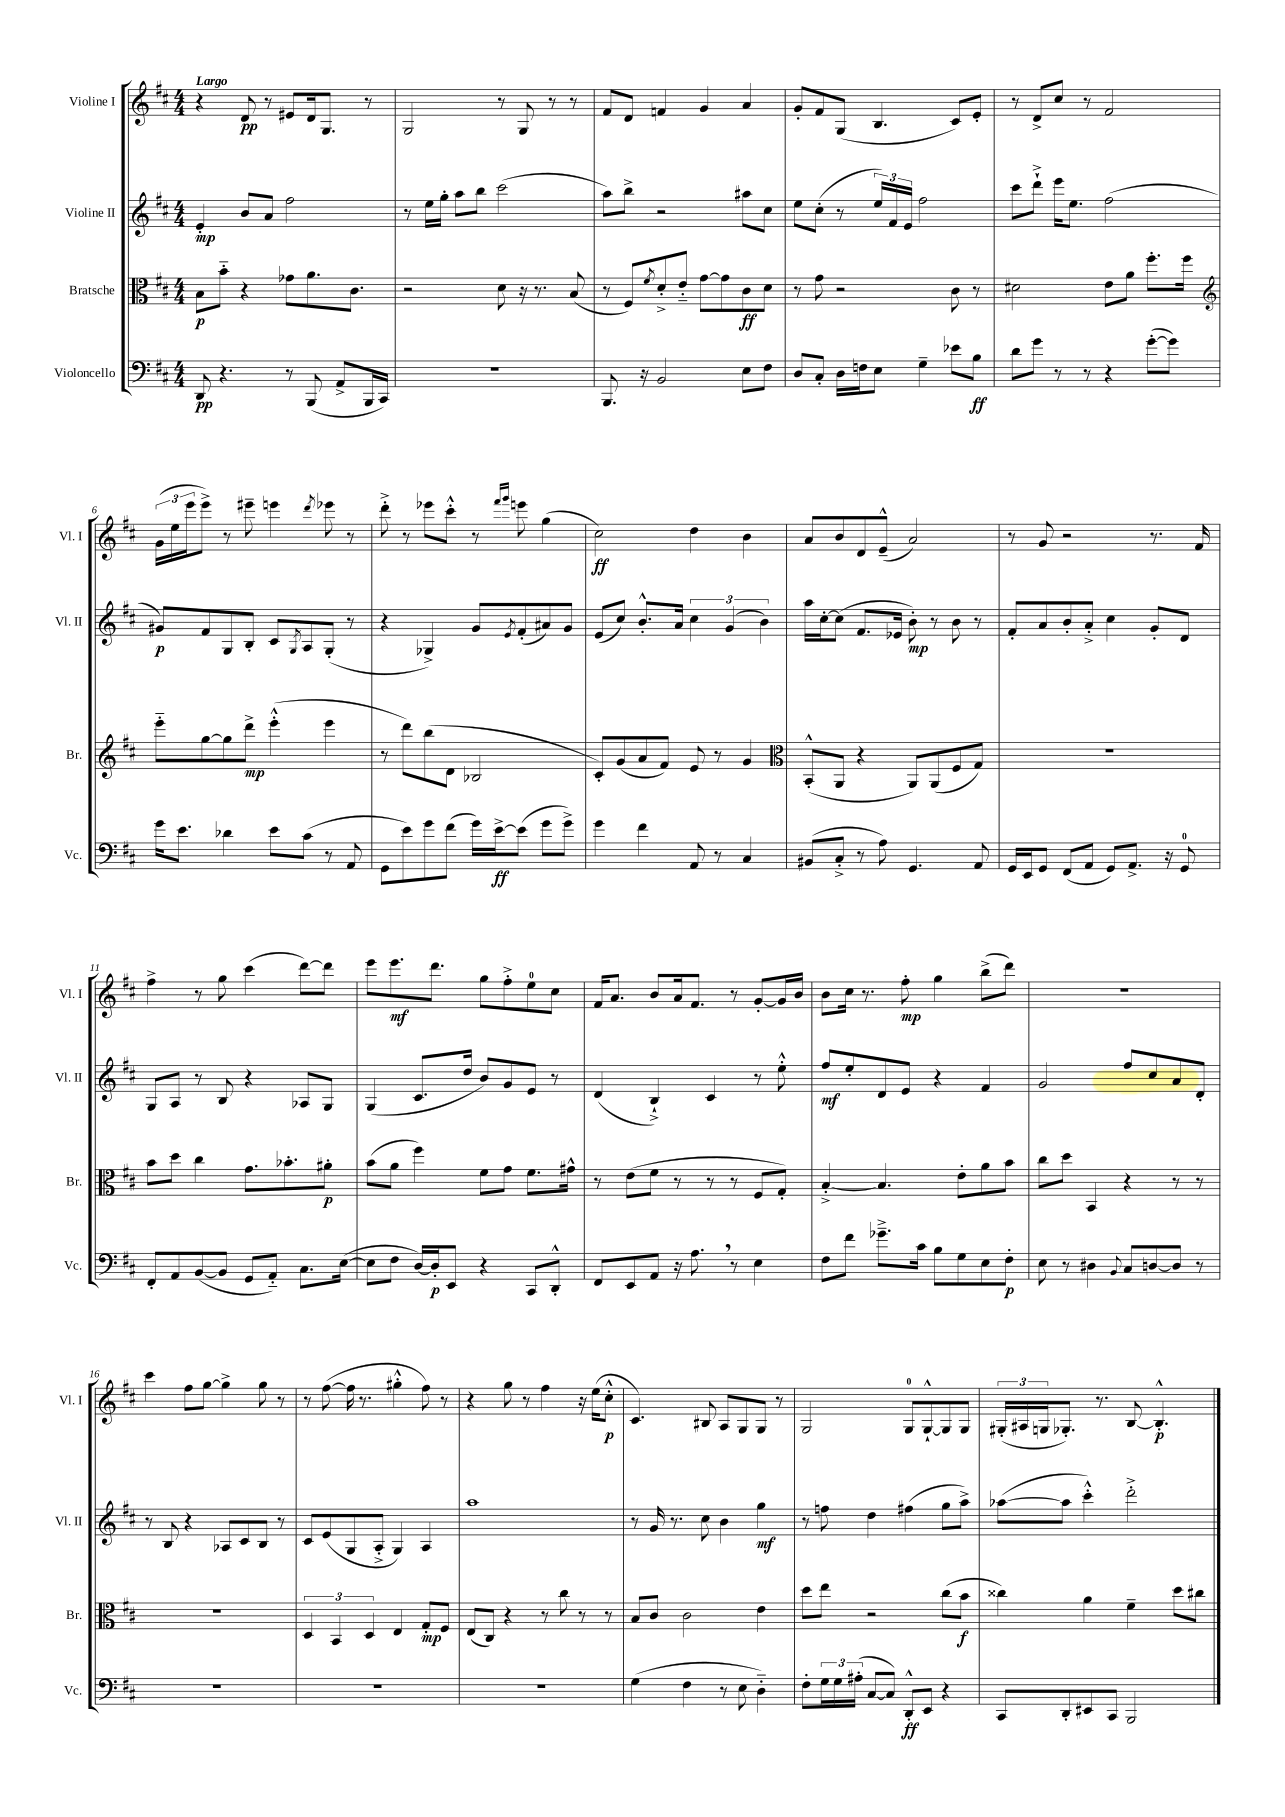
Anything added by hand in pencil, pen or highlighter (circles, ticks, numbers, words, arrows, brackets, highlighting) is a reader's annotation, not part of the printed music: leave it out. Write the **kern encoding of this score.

**kern	**dynam	**kern	**dynam	**kern	**dynam	**kern	**dynam
*part4	*part4	*part3	*part3	*part2	*part2	*part1	*part1
*staff4	*staff4	*staff3	*staff3	*staff2	*staff2	*staff1	*staff1
*I"Violoncello	*	*I"Bratsche	*	*I"Violine II	*	*I"Violine I	*
*I'Vc.	*	*I'Br.	*	*I'Vl. II	*	*I'Vl. I	*
*clefF4	*	*clefC3	*	*clefG2	*	*clefG2	*
*k[f#c#]	*	*k[f#c#]	*	*k[f#c#]	*	*k[f#c#]	*
*M4/4	*	*M4/4	*	*M4/4	*	*M4/4	*
=1	=1	=1	=1	=1	=1	=1	=1
!	!	!	!	!	!	!LO:TX:a:B:t=Largo	!
8DD/	pp	8B\L	p	4e'/	mp	4r	.
4.r	.	8b\J	.	.	.	.	.
.	.	4r	.	8b/L	.	8d/	pp
.	.	.	.	8a/J	.	8r	.
8r	.	8g-X\L	.	2ff#\	.	8e#X/L	.
(8BBB/	.	8.a\	.	.	.	16d/k	.
.	.	.	.	.	.	8.G/J	.
8AA^/L	.	.	.	.	.	.	.
.	.	8.c#\J	.	.	.	.	.
16BBB/L	.	.	.	.	.	8r	.
16CC#/JJ)	.	.	.	.	.	.	.
=2	=2	=2	=2	=2	=2	=2	=2
1r	.	2r	.	8r	.	2G/	.
.	.	.	.	16ee\LL	.	.	.
.	.	.	.	16gg'\JJ	.	.	.
.	.	.	.	8aa\L	.	.	.
.	.	.	.	8bb\J	.	.	.
.	.	8d\	.	(2ccc#\	.	8r	.
.	.	16r	.	.	.	8G/	.
.	.	8.r	.	.	.	.	.
.	.	.	.	.	.	8r	.
.	.	(8B/	.	.	.	8r	.
=3	=3	=3	=3	=3	=3	=3	=3
8.BBB/	.	8r	.	8aa\L)	.	8f#/L	.
.	.	8F#/L)	.	8bb^\J	.	8d/J	.
16r	.	.	.	.	.	.	.
.	.	8qf#/	.	.	.	.	.
2BB/	.	8d'^/	.	2r	.	4fn/	.
.	.	8e/J	.	.	.	.	.
.	.	[8g\L	.	.	.	4g/	.
.	.	8g\]	.	.	.	.	.
8E\L	.	8c#\	ff	8aa#X\L	.	4a/	.
8F#\J	.	8d\J	.	8cc#\J	.	.	.
=4	=4	=4	=4	=4	=4	=4	=4
8D/L	.	8r	.	8ee\L	.	8g'/L	.
8C#'/J	.	8g\	.	(8cc#'\J	.	8f#/	.
16D\LL	.	2r	.	8r	.	(8G/J	.
16Fn\J	.	.	.	.	.	.	.
8E\J	.	.	.	24ee/LL)	.	4.B/	.
.	.	.	.	24f#/	.	.	.
.	.	.	.	24e/JJ	.	.	.
4G~\	.	.	.	2ff#\	.	.	.
8e-X\L	.	8c#\	.	.	.	8c#/L)	.
8B\J	ff	8r	.	.	.	8e'/J	.
=5	=5	=5	=5	=5	=5	=5	=5
8d\L	.	2d#X\	.	8ccc#\L	.	8r	.
8g\J	.	.	.	8ddd`^\J	.	8d^/L	.
8r	.	.	.	16eee\KL	.	8cc#/J	.
.	.	.	.	8.ee\J	.	.	.
8r	.	.	.	.	.	8r	.
4r	.	8e\L	.	(2ff#\	.	2f#/	.
.	.	8a\J	.	.	.	.	.
([8g'\L	.	8.ff#'\L	.	.	.	.	.
8g\J])	.	.	.	.	.	.	.
.	.	16ff#\Jk	.	.	.	.	.
!!LO:LB:g=z
=6	=6	=6	=6	=6	=6	=6	=6
*	*	*clefG2	*	*	*	*	*
16g\KL	.	8eee\L	.	8g#X/L)	p	(24g\LL	.
.	.	.	.	.	.	24ee\	.
8.e\J	.	.	.	.	.	.	.
.	.	.	.	.	.	24eee\J	.
.	.	[8gg\	.	8f#/	.	8eee^\J)	.
4d-X\	.	8gg\]	.	8G/	.	8r	.
.	.	8ddd^\J	mp	8B'/J	.	8eee#X~\	.
8e\L	.	(4eee'^^\	.	8c#/L	.	4eeen\	.
.	.	.	.	8qG/	.	.	.
(8c#\J	.	.	.	8A/	.	.	.
.	.	.	.	.	.	8qddd/	.
8r	.	4eee\	.	(8G'/J	.	8eee-X\	.
8AA/	.	.	.	8r	.	8r	.
=7	=7	=7	=7	=7	=7	=7	=7
8GG\L	.	8r	.	4r	.	8ddd'^\	.
8e\)	.	8ddd\L)	.	.	.	8r	.
8g\	.	(8bb\	.	4G-X^/)	.	8eee-X\L	.
(8f#\J	.	8d\J	.	.	.	8ccc#'^^\J	.
16g\LL)	.	2B-X/	.	8g/L	.	8r	.
[16e^\J	ff	.	.	.	.	.	.
.	.	.	.	.	.	16qqfff#/LL	.
.	.	.	.	8qe/	.	16qqggg/JJ	.
(8e\J]	.	.	.	(8f#'/	.	8eeen\	.
8g\L	.	.	.	8a#X/)	.	(4gg\	.
8g^\J)	.	.	.	8g/J	.	.	.
=8	=8	=8	=8	=8	=8	=8	=8
4g\	.	8c#'/L)	.	(8e/L	.	2cc#\)	ff
.	.	(8g/	.	8cc#/J)	.	.	.
4f#\	.	8a/	.	8.b'^^/L	.	.	.
.	.	8f#/J)	.	.	.	.	.
.	.	.	.	16a/Jk	.	.	.
8AA/	.	8e/	.	6cc#\	.	4dd\	.
8r	.	8r	.	.	.	.	.
.	.	.	.	(6g/	.	.	.
4C#/	.	4g/	.	.	.	4b\	.
.	.	.	.	6b\)	.	.	.
=9	=9	=9	=9	=9	=9	=9	=9
*	*	*clefC3	*	*	*	*	*
(8BB#X/L	.	(8BB'^^/L	.	16aa\LL	.	8a/L	.
.	.	.	.	[16cc#'\J	.	.	.
8C#'^/J	.	8AA/J	.	(8cc#\J]	.	8b/	.
8r	.	4r	.	8.f#/L	.	8d/	.
8A\)	.	.	.	.	.	(8e~^^/J	.
.	.	.	.	16e-X/Jk	.	.	.
4.GG/	.	8AA/L)	.	8b'\)	mp	2a/)	.
.	.	(8AA/	.	8r	.	.	.
.	.	8F#/	.	8b\	.	.	.
8AA/	.	8G/J)	.	8r	.	.	.
=10	=10	=10	=10	=10	=10	=10	=10
16GG/LL	.	1r	.	8f#'/L	.	8r	.
16EE/J	.	.	.	.	.	.	.
8GG/J	.	.	.	8a/	.	8g/	.
(8FF#/L	.	.	.	8b'/	.	2r	.
8AA/J	.	.	.	8a'^/J	.	.	.
8GG/L)	.	.	.	4cc#\	.	.	.
8.AA^/J	.	.	.	.	.	.	.
.	.	.	.	8g'/L	.	8.r	.
16r	.	.	.	.	.	.	.
8GG/	.	.	.	8d/J	.	.	.
.	.	.	.	.	.	16f#/	.
!!LO:LB:g=z
=11	=11	=11	=11	=11	=11	=11	=11
8FF#'/L	.	8b\L	.	8G/L	.	4ff#^\	.
8AA/	.	8dd\J	.	8A/J	.	.	.
([8BB/	.	4cc#\	.	8r	.	8r	.
8BB/J]	.	.	.	8B/	.	8gg\	.
8GG/L	.	8.g\L	.	4r	.	(4ccc#\	.
8AA/J)	.	.	.	.	.	.	.
.	.	8.b-X'\	.	.	.	.	.
8.C#\L	.	.	.	8A-X/L	.	[8ddd\L)	.
.	.	8a#X'\J	p	8G/J	.	8ddd\J]	.
([16E\Jk	.	.	.	.	.	.	.
=12	=12	=12	=12	=12	=12	=12	=12
8E\L]	.	(8b\L	.	(4G/	.	8eee\L	.
8F#\J	.	8a\J	.	.	.	8.eee\	mf
[16D/LL)	.	4ff#\)	.	8.c#/L	.	.	.
16D'/J]	p	.	.	.	.	8.ddd\J	.
8EE/J	.	.	.	.	.	.	.
.	.	.	.	16dd/Jk	.	.	.
4r	.	8f#\L	.	8b/L)	.	8gg\L	.
.	.	8g\J	.	8g/	.	8ff#'^\	.
8CC#/L	.	8.f#\L	.	8e/J	.	8ee\	.
8DD'^^/J	.	.	.	8r	.	8cc#\J	.
.	.	16g#X^^\Jk	.	.	.	.	.
=13	=13	=13	=13	=13	=13	=13	=13
8FF#/L	.	8r	.	(4d/	.	16f#/KL	.
.	.	.	.	.	.	8.a/J	.
8EE/	.	(8e\L	.	.	.	.	.
8AA/J	.	8f#\J	.	4B`^/)	.	8b/L	.
16r	.	8r	.	.	.	16a/k	.
8.A,\	.	.	.	.	.	8.f#/J	.
.	.	8r	.	4c#/	.	.	.
8r	.	8r	.	.	.	8r	.
4E\	.	8F#/L	.	8r	.	[8g'/L	.
.	.	8G'/J)	.	8ee'^^\	.	16g/L]	.
.	.	.	.	.	.	16b/JJ	.
=14	=14	=14	=14	=14	=14	=14	=14
8F#\L	.	[4B'^/	.	8ff#/L	mf	8b\L	.
8f#\J	.	.	.	8ee'/	.	16cc#\Jk	.
.	.	.	.	.	.	8.r	.
8.g-X~^\L	.	4.B/]	.	8d/	.	.	.
.	.	.	.	8e/J	.	8ff#'\	mp
16c#\Jk	.	.	.	.	.	.	.
8B\L	.	.	.	4r	.	4gg\	.
8G\	.	8e'\L	.	.	.	.	.
8E\	.	8a\	.	4f#/	.	(8bb^\L	.
8F#'\J	p	8b\J	.	.	.	8ddd\J)	.
=15	=15	=15	=15	=15	=15	=15	=15
8E\	.	8cc#\L	.	2g/	.	1r	.
8r	.	8dd\J	.	.	.	.	.
4D#X\	.	4BB/	.	.	.	.	.
8qqBB/	.	.	.	.	.	.	.
8C#/L	.	4r	.	8ff#/L	.	.	.
[8Dn/	.	.	.	8cc#/	.	.	.
8D/J]	.	8r	.	8a/	.	.	.
8r	.	8r	.	8d'/J	.	.	.
!!LO:LB:g=z
=16	=16	=16	=16	=16	=16	=16	=16
1r	.	1r	.	8r	.	4ccc#\	.
.	.	.	.	8B/	.	.	.
.	.	.	.	4r	.	8ff#\L	.
.	.	.	.	.	.	[8gg\J	.
.	.	.	.	8A-X/L	.	4gg^\]	.
.	.	.	.	8c#/	.	.	.
.	.	.	.	8B/J	.	8gg\	.
.	.	.	.	8r	.	8r	.
=17	=17	=17	=17	=17	=17	=17	=17
1r	.	6D/	.	8c#/L	.	8r	.
.	.	.	.	(8e/	.	([8ff#\	.
.	.	6BB/	.	.	.	.	.
.	.	.	.	8G/	.	16ff#\]	.
.	.	.	.	.	.	8.r	.
.	.	6D/	.	.	.	.	.
.	.	.	.	8A'^/J	.	.	.
.	.	4E/	.	4G/)	.	4gg#X'^^\	.
.	.	8G'/L	mp	4A/	.	8ff#\)	.
.	.	8F#/J	.	.	.	8r	.
=18	=18	=18	=18	=18	=18	=18	=18
1r	.	(8E/L	.	1aa	.	4r	.
.	.	8C#/J)	.	.	.	.	.
.	.	4r	.	.	.	8gg\	.
.	.	.	.	.	.	8r	.
.	.	8r	.	.	.	4ff#\	.
.	.	8cc#\	.	.	.	.	.
.	.	8r	.	.	.	16r	.
.	.	.	.	.	.	(16ee\KL	.
.	.	8r	.	.	.	8cc#'^^\J	p
=19	=19	=19	=19	=19	=19	=19	=19
(4G\	.	8B/L	.	8r	.	4.c#/)	.
.	.	8c#/J	.	16g/	.	.	.
.	.	.	.	8.r	.	.	.
4F#\	.	2c#\	.	.	.	.	.
.	.	.	.	8cc#\	.	8B#X/	.
8r	.	.	.	4b\	.	8A/L	.
8E\	.	.	.	.	.	8G/	.
4D\)	.	4e\	.	4gg\	mf	8G/J	.
.	.	.	.	.	.	8r	.
=20	=20	=20	=20	=20	=20	=20	=20
8F#'\L	.	8dd\L	.	8r	.	2G/	.
24G\L	.	8ee\J	.	8ffn\	.	.	.
24G\	.	.	.	.	.	.	.
(24A#X'\JJ	.	.	.	.	.	.	.
[8C#/L	.	2r	.	4dd\	.	.	.
8C#/J])	.	.	.	.	.	.	.
8DD'^^/L	ff	.	.	(4ff#X\	.	8G/L	.
8EE/J	.	.	.	.	.	[8G`^^/	.
4r	.	(8cc#\L	.	8gg\L	.	8G/]	.
.	.	8b\J	f	8aa^\J)	.	8G/J	.
=21	=21	=21	=21	=21	=21	=21	=21
8CC#/L	.	4cc##X\)	.	([8aa-X\L	.	(24G#X'/LL	.
.	.	.	.	.	.	24A#X/	.
.	.	.	.	.	.	24Gn/J	.
8DD'/	.	.	.	8aa-\J]	.	8.G-X'/J)	.
8EE#X/	.	4a\	.	4ccc#'^^\)	.	.	.
.	.	.	.	.	.	8.r	.
8CC#/J	.	.	.	.	.	.	.
2BBB/	.	4f#~\	.	2ddd'^\	.	[8B/	.
.	.	.	.	.	.	4.B'^^/]	p
.	.	8dd\L	.	.	.	.	.
.	.	8cc#X\J	.	.	.	.	.
==	==	==	==	==	==	==	==
*-	*-	*-	*-	*-	*-	*-	*-
